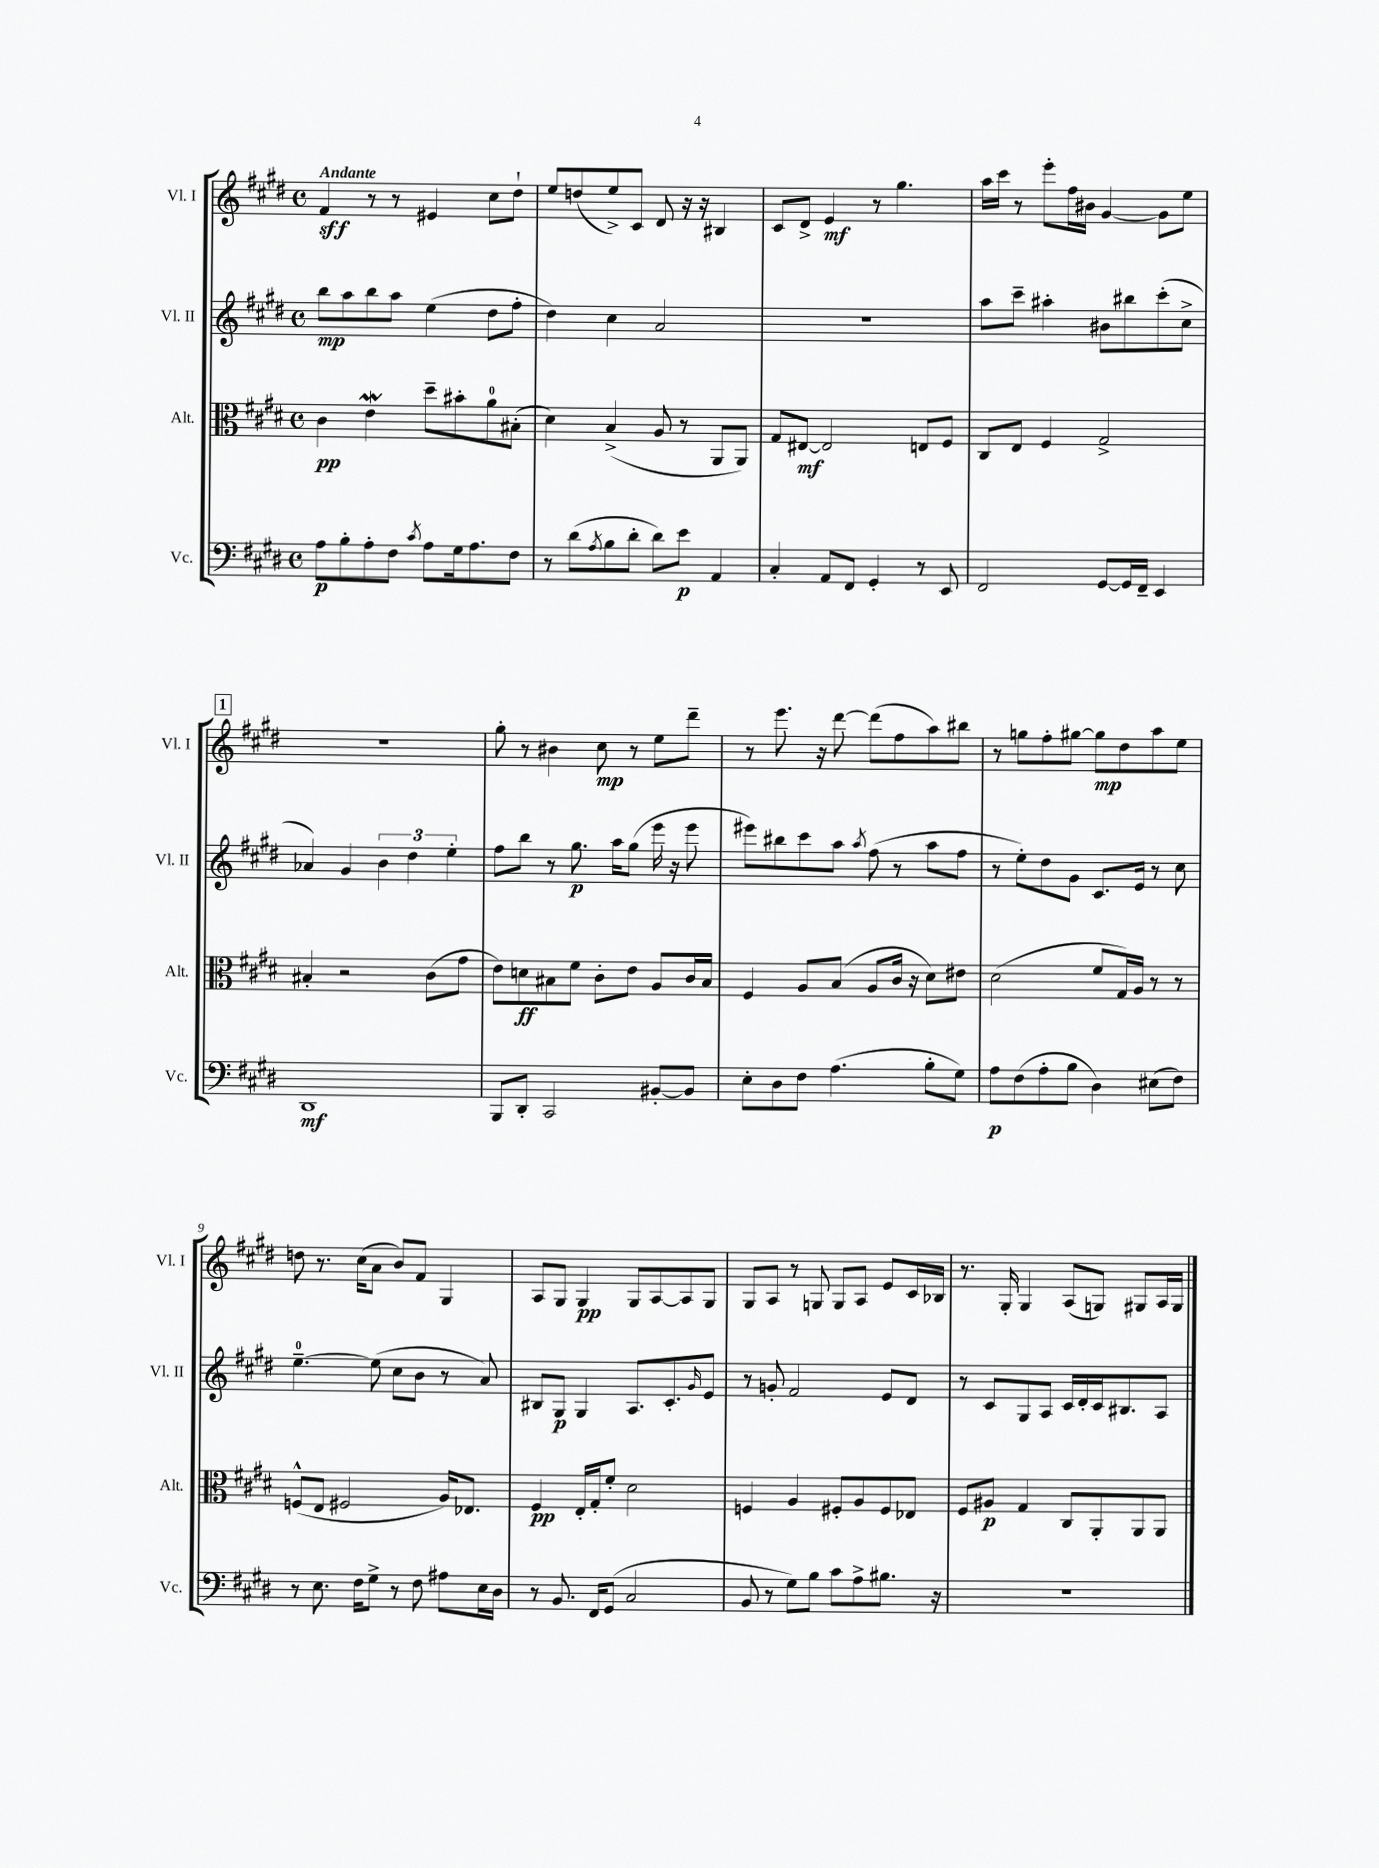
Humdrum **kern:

**kern	**dynam	**kern	**dynam	**kern	**dynam	**kern	**dynam
*part4	*part4	*part3	*part3	*part2	*part2	*part1	*part1
*staff4	*staff4	*staff3	*staff3	*staff2	*staff2	*staff1	*staff1
*I"Vc.	*	*I"Alt.	*	*I"Vl. II	*	*I"Vl. I	*
*I'Vc.	*	*I'Alt.	*	*I'Vl. II	*	*I'Vl. I	*
*clefF4	*	*clefC3	*	*clefG2	*	*clefG2	*
*k[f#c#g#d#]	*	*k[f#c#g#d#]	*	*k[f#c#g#d#]	*	*k[f#c#g#d#]	*
*M4/4	*	*M4/4	*	*M4/4	*	*M4/4	*
*met(c)	*	*met(c)	*	*met(c)	*	*met(c)	*
=1	=1	=1	=1	=1	=1	=1	=1
!	!	!	!	!	!	!LO:TX:a:B:t=Andante	!
8A\L	p	4c#\	pp	8bb\L	mp	4f#/	sff
8B'\	.	.	.	8aa\	.	.	.
8A'\	.	4ew\	.	8bb\	.	8r	.
8F#\J	.	.	.	8aa\J	.	8r	.
8qc#/	.	.	.	.	.	.	.
8A\L	.	8dd#~\L	.	(4ee\	.	4e#X/	.
16G#\k	.	8b#X'\	.	.	.	.	.
8.A\	.	.	.	.	.	.	.
.	.	8a\	.	8dd#\L	.	8cc#\L	.
8F#\J	.	(8B#X'\J	.	8ff#'\J	.	8dd#`\J	.
=2	=2	=2	=2	=2	=2	=2	=2
8r	.	4d#\)	.	4dd#\)	.	8ee/L	.
(8d#\L	.	.	.	.	.	(8ddn/	.
8qA/	.	.	.	.	.	.	.
8B\	.	(4B^/	.	4cc#\	.	8ee^/)	.
8d#'\J	.	.	.	.	.	8c#/J	.
8d#\L)	.	8A/	.	2a/	.	8d#/	.
8e\J	p	8r	.	.	.	16r	.
.	.	.	.	.	.	16r	.
4AA/	.	8AA/L	.	.	.	4B#X/	.
.	.	8AA/J)	.	.	.	.	.
=3	=3	=3	=3	=3	=3	=3	=3
4C#'/	.	8G#/L	.	1r	.	8c#/L	.
.	.	[8E#X/J	mf	.	.	8d#^/J	.
8AA/L	.	2E#/]	.	.	.	4e/	mf
8FF#/J	.	.	.	.	.	.	.
4GG#'/	.	.	.	.	.	8r	.
.	.	.	.	.	.	4.gg#\	.
8r	.	8En/L	.	.	.	.	.
8EE/	.	8F#/J	.	.	.	.	.
=4	=4	=4	=4	=4	=4	=4	=4
2FF#/	.	8C#/L	.	8aa\L	.	16aa\LL	.
.	.	.	.	.	.	16ccc#\JJ	.
.	.	8E/J	.	8ccc#~\J	.	8r	.
.	.	4F#/	.	4aa#X'\	.	8eee'\L	.
.	.	.	.	.	.	16ff#\L	.
.	.	.	.	.	.	16b#X\JJ	.
[8GG#/L	.	2G#^/	.	8b#X\L	.	[4g#/	.
16GG#/L]	.	.	.	8bb#X\	.	.	.
16FF#~/JJ	.	.	.	.	.	.	.
4EE/	.	.	.	(8ccc#'\	.	8g#\L]	.
.	.	.	.	8cc#^\J	.	8ee\J	.
!!LO:LB:g=z
!!LO:REH:place=s1:t=1
=5	=5	=5	=5	=5	=5	=5	=5
1DD#	mf	4B#X'/	.	4a-X/)	.	1r	.
.	.	2r	.	4g#/	.	.	.
.	.	.	.	6b\	.	.	.
.	.	.	.	6dd#\	.	.	.
.	.	(8c#\L	.	.	.	.	.
.	.	.	.	6ee'\	.	.	.
.	.	8g#\J	.	.	.	.	.
=6	=6	=6	=6	=6	=6	=6	=6
8BBB/L	.	8e\L)	.	8ff#\L	.	8gg#'\	.
8DD#'/J	.	8dn\	ff	8bb\J	.	8r	.
2CC#/	.	8B#X\	.	8r	.	4b#X\	.
.	.	8f#\J	.	8.gg#\	p	.	.
.	.	8c#'\L	.	.	.	8cc#\	mp
.	.	.	.	16aa\KL	.	.	.
.	.	8e\J	.	(8gg#\J	.	8r	.
[8BB#X'/L	.	8A/L	.	16eee\	.	8ee\L	.
.	.	.	.	16r	.	.	.
8BB#/J]	.	16c#/L	.	8eee\	.	8ddd#~\J	.
.	.	16B#/JJ	.	.	.	.	.
=7	=7	=7	=7	=7	=7	=7	=7
8E'\L	.	4F#/	.	8eee#X\L)	.	8r	.
8D#\	.	.	.	8bb#X\	.	8.eee\	.
8F#\J	.	8A/L	.	8ccc#\	.	.	.
.	.	.	.	.	.	16r	.
(4.A\	.	(8B/J	.	8aa\J	.	[8ddd#\	.
.	.	.	.	8qaa/	.	.	.
.	.	8A/L	.	(8ff#\	.	(8ddd#\L]	.
.	.	16c#/Jk	.	8r	.	8ff#\	.
.	.	16r	.	.	.	.	.
8B'\L	.	8d#\L)	.	8aa\L	.	8aa\)	.
8G#\J)	.	8e#X\J	.	8ff#\J	.	8bb#X\J	.
=8	=8	=8	=8	=8	=8	=8	=8
8A\L	p	(2d#\	.	8r	.	8r	.
(8F#\	.	.	.	8ee'\L)	.	8ggn\L	.
8A'\	.	.	.	8dd#\	.	8ff#'\	.
8B\J	.	.	.	8g#\J	.	[8gg#X\J	.
4D#\)	.	8f#/L	.	8.c#/L	.	8gg#\L]	mp
.	.	16G#/L)	.	.	.	8dd#\	.
.	.	16A/JJ	.	16e/Jk	.	.	.
(8E#X\L	.	8r	.	8r	.	8aa\	.
8F#\J)	.	8r	.	8cc#\	.	8ee\J	.
!!LO:LB:g=z
=9	=9	=9	=9	=9	=9	=9	=9
8r	.	(8Fn^^/L	.	[4.ee~\	.	8ddn\	.
8.E\	.	8E/J	.	.	.	8.r	.
.	.	2F#X/	.	.	.	.	.
16F#\KL	.	.	.	.	.	(16cc#\KL	.
8G#^\J	.	.	.	(8ee\]	.	8a\J	.
8r	.	.	.	8cc#\L	.	8b/L)	.
8F#\	.	.	.	8b\J	.	8f#/J	.
8A#X\L	.	16A/KL)	.	8r	.	4G#/	.
.	.	8.E-X/J	.	.	.	.	.
16E\L	.	.	.	8a/)	.	.	.
16D#\JJ	.	.	.	.	.	.	.
=10	=10	=10	=10	=10	=10	=10	=10
8r	.	4F#/	pp	8B#X/L	.	8A/L	.
8.BB/	.	.	.	8G#/J	p	8G#/J	.
.	.	16E'/LL	.	4G#/	.	4G#/	pp
16FF#/KL	.	16G#'/J	.	.	.	.	.
(8GG#/J	.	8f#'/J	.	.	.	.	.
2C#/	.	2d#\	.	8.A/L	.	8G#/L	.
.	.	.	.	.	.	[8A/	.
.	.	.	.	8.c#'/	.	.	.
.	.	.	.	.	.	8A/]	.
.	.	.	.	16qqg#/	.	.	.
.	.	.	.	8e/J	.	8G#/J	.
=11	=11	=11	=11	=11	=11	=11	=11
8BB/	.	4Fn/	.	8r	.	8G#/L	.
8r	.	.	.	8gn'/	.	8A/J	.
8G#\L)	.	4A/	.	2f#/	.	8r	.
8B\J	.	.	.	.	.	8Gn/	.
8c#\L	.	8F#X'/L	.	.	.	8G/L	.
8A^\	.	8A/	.	.	.	8A/J	.
8.B#X\J	.	8F#/	.	8e/L	.	8e/L	.
.	.	8E-X/J	.	8d#/J	.	16c#/L	.
16r	.	.	.	.	.	16B-X/JJ	.
=12	=12	=12	=12	=12	=12	=12	=12
1r	.	8F#/L	.	8r	.	8.r	.
.	.	8A#X/J	p	8c#/L	.	.	.
.	.	.	.	.	.	16G#'/	.
.	.	4G#/	.	8G#/	.	4G#/	.
.	.	.	.	8A/J	.	.	.
.	.	8C#/L	.	16c#/LL	.	(8A/L	.
.	.	.	.	16d#'/	.	.	.
.	.	8AA'/	.	16c#/J	.	8Gn/J)	.
.	.	.	.	8.B#X/	.	.	.
.	.	8AA/	.	.	.	8G#X/L	.
.	.	8AA/J	.	8A/J	.	16A/L	.
.	.	.	.	.	.	16G#/JJ	.
==	==	==	==	==	==	==	==
*-	*-	*-	*-	*-	*-	*-	*-
